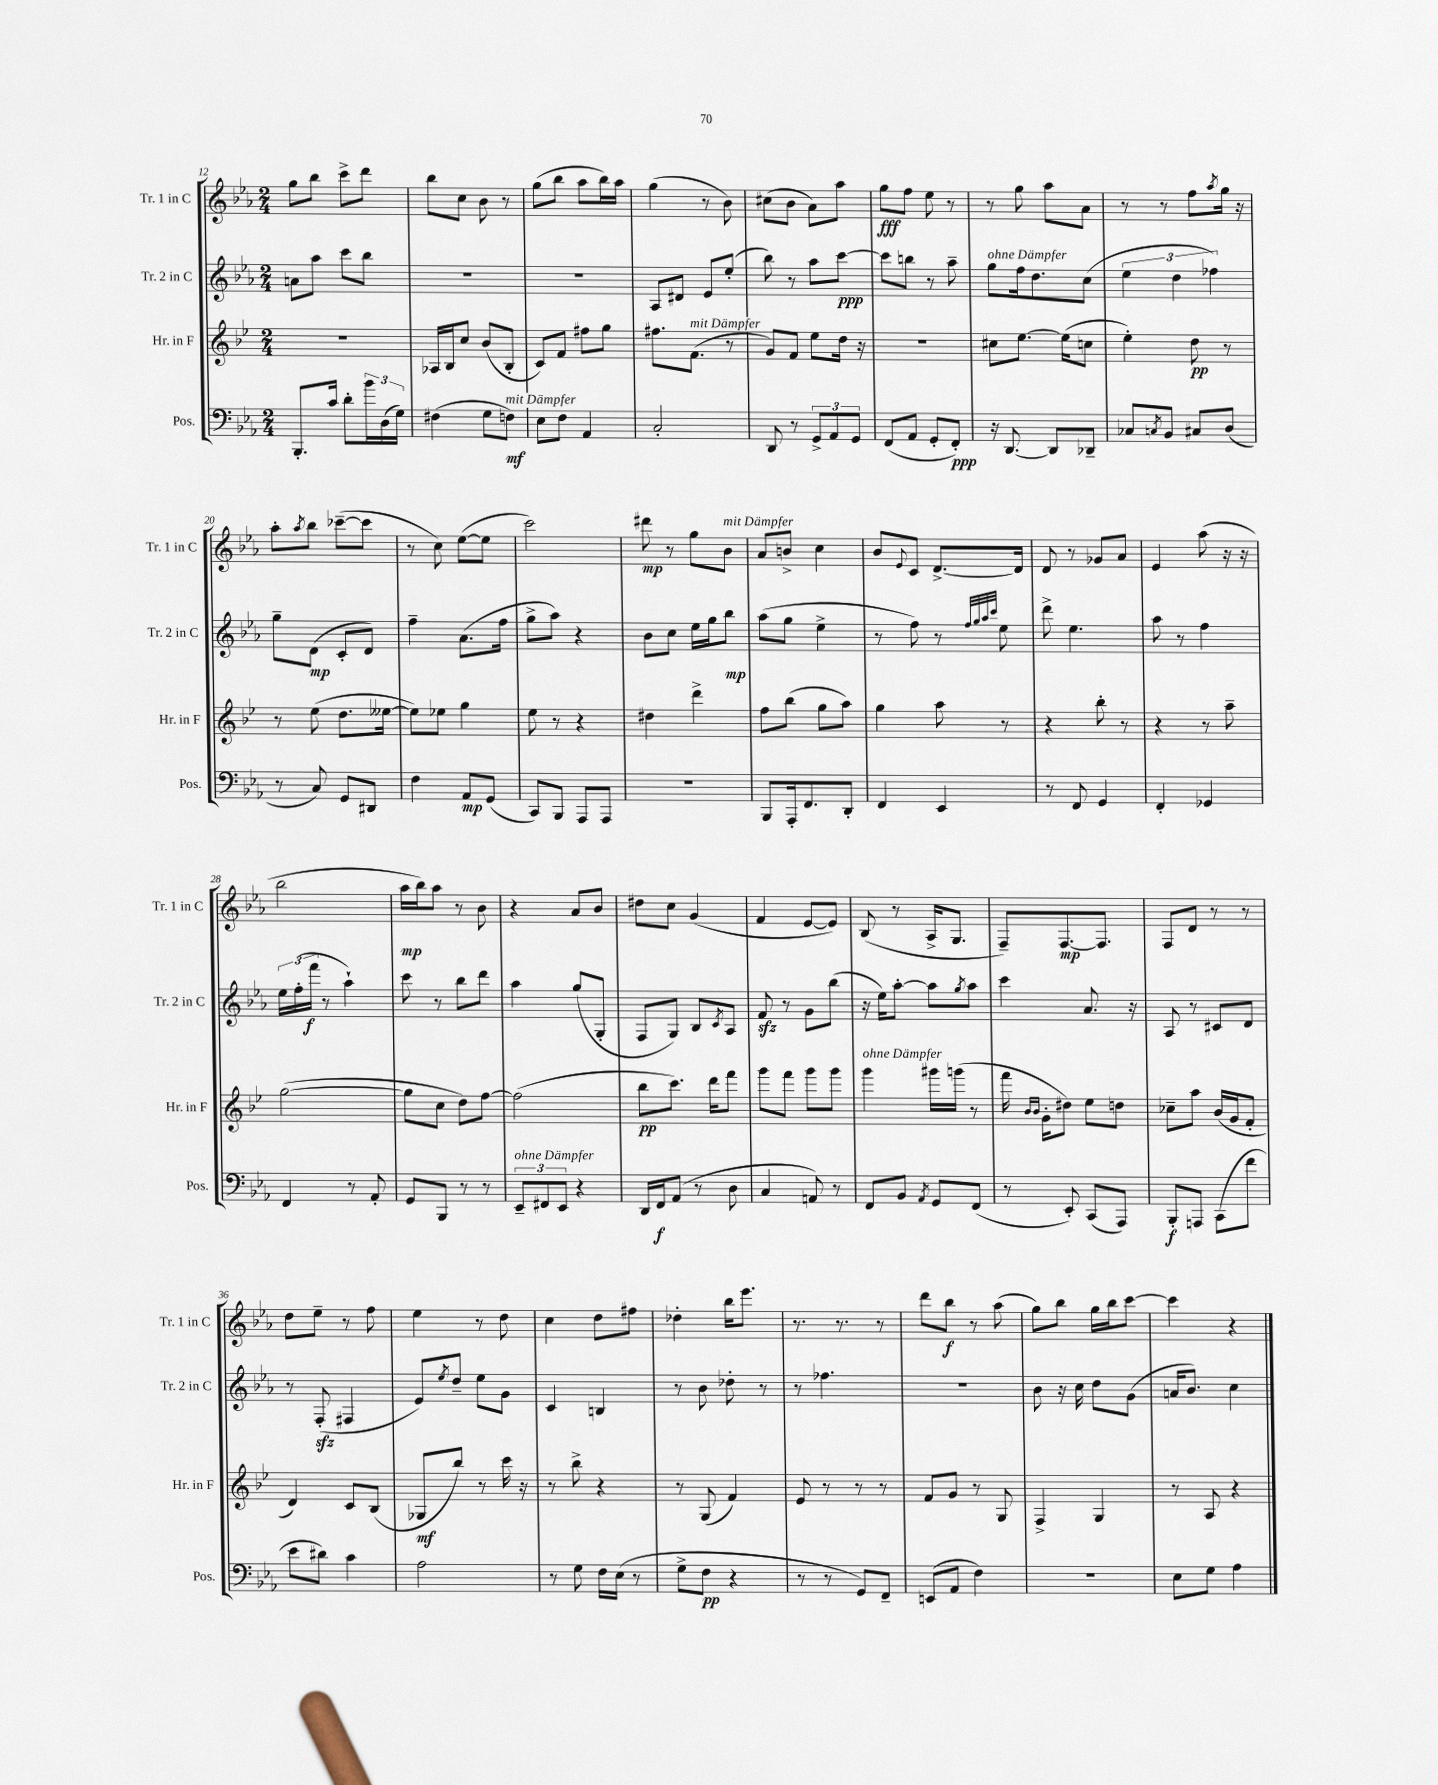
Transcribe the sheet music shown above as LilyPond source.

<<
\new StaffGroup <<
\new Staff = "s0" \with { instrumentName = "Tr. 1 in C" shortInstrumentName = "Tr. 1 in C" } {
    \clef treble \key ees \major \numericTimeSignature \time 2/4
    g''8 bes''8 c'''8-> d'''8 |
    bes''8 c''8 bes'8 r8 |
    g''8( bes''8 aes''8 bes''16) aes''16 |
    g''4( r8 bes'8) |
    cis''8( bes'8 aes'8) aes''8 |
    g''8\fff f''8 ees''8 r8 |
    r8 g''8 aes''8 aes'8 |
    r8 r8 f''8 \acciaccatura { aes''8 } g''16 r16 |
    aes''8-. \acciaccatura { aes''8 } bes''8 ces'''8~--( ces'''8 |
    r8 c''8) ees''8~( ees''8 |
    c'''2) |
    dis'''8\mp r8 g''8 bes'8^\markup { \italic "mit Dämpfer" } |
    aes'8 b'8-> c''4 |
    bes'8 \appoggiatura { ees'8 } c'8 d'8.~-> d'16 |
    d'8 r8 ges'8 aes'8 |
    ees'4 aes''8( r16 r16 |
    bes''2 |
    aes''16\mp bes''16) aes''8 r8 bes'8 |
    r4 aes'8 bes'8 |
    dis''8 c''8 g'4( |
    f'4 ees'8~ ees'8) |
    bes8( r8 aes16-> g8. |
    f8--) f8.~\mp f8. |
    f8 d'8 r8 r8 |
    d''8 ees''8-- r8 f''8 |
    ees''4 r8 d''8 |
    c''4 d''8 fis''8 |
    des''4-. bes''16 ees'''8. |
    r8. r8. r8 |
    d'''8 bes''8\f r8 aes''8( |
    g''8) bes''8 g''16 bes''16 c'''8~ |
    c'''4 r4 \bar "|." |
}
\new Staff = "s1" \with { instrumentName = "Tr. 2 in C" shortInstrumentName = "Tr. 2 in C" } {
    \clef treble \key ees \major \numericTimeSignature \time 2/4
    a'8 aes''8 c'''8 bes''8 |
    R2 |
    R2 |
    aes8 dis'8 ees'8 ees''8-.( |
    bes''8) r8 aes''8 c'''8~\ppp |
    c'''8 b''8 r8 aes''8-- |
    g''8^\markup { \italic "ohne Dämpfer" } f''16 d''8. c''8( |
    \tuplet 3/2 { ees''4 d''4 fes''4) } |
    g''8-- d'8\mp( c'8-. d'8) |
    f''4-- aes'8.( f''16 |
    g''8-> aes''8) r4 |
    bes'8 c''8 ees''16 g''16 bes''8\mp |
    aes''8( g''8 ees''4-> |
    r8 f''8) r8 \grace { f''32 g''32 aes''32 c'''32 } ees''8 |
    d'''8-> ees''4. |
    aes''8 r8 f''4 |
    \tuplet 3/2 { ees''16 f''16-.( f'''16\f } r8 aes''4-!) |
    c'''8 r8 bes''8 d'''8 |
    aes''4 g''8( g8-. |
    f8 g8) bes8 \acciaccatura { c'8 } aes8 |
    f'8\sfz r8 g'8 bes''8( |
    r16 ees''16) aes''8~-. aes''8 \acciaccatura { g''8 } aes''8 |
    c'''4 aes'8. r16 |
    aes8 r8 cis'8 d'8 |
    r8 f8-.\sfz( fis4 |
    ees'8) \acciaccatura { ees''8 } d''8-- ees''8 g'8 |
    c'4 b4 |
    r8 bes'8 des''8-. r8 |
    r8 fes''4. |
    R2 |
    bes'8 r16 c''16 d''8 g'8( |
    a'16 bes'8.) c''4 \bar "|." |
}
\new Staff = "s2" \with { instrumentName = "Hr. in F" shortInstrumentName = "Hr. in F" } {
    \clef treble \key bes \major \numericTimeSignature \time 2/4
    r2 |
    aes16 bes16 c''8 bes'8( bes8-. |
    c'8) f'8 fis''8 g''8 |
    fis''8. f'8.^\markup { \italic "mit Dämpfer" }( r8 |
    g'8) f'8 ees''8 d''16 r16 |
    R2 |
    cis''8 ees''8.~ ees''16( c''8 |
    ees''4-.) d''8\pp r8 |
    r8 ees''8( d''8. eeses''16~ |
    eeses''8) ees''8 g''4 |
    ees''8 r8 r4 |
    dis''4 d'''4-> |
    f''8 bes''8( g''8 a''8) |
    g''4 a''8 r8 |
    r4 bes''8-. r8 |
    r4 r8 a''8-- |
    g''2~( |
    g''8 c''8 d''8) f''8~ |
    f''2( |
    bes''8\pp c'''8.) d'''16 f'''8 |
    g'''8 f'''8 g'''8 g'''8 |
    g'''4^\markup { \italic "ohne Dämpfer" } gis'''16 g'''16( r8 |
    f'''16 \grace { bes'16 bes'16 } g'16-. dis''8) ees''8 d''8 |
    ces''8-- a''8 bes'16( g'16 f'8-. |
    d'4) c'8 bes8( |
    ges8\mf bes''8) r8 c'''16 r16 |
    r8 bes''8-> r4 |
    r8 g8( f'4) |
    ees'8 r8 r8 r8 |
    f'8 g'8 r8 g8 |
    f4-> g4 |
    r8 a8 r4 \bar "|." |
}
\new Staff = "s3" \with { instrumentName = "Pos." shortInstrumentName = "Pos." } {
    \clef bass \key ees \major \numericTimeSignature \time 2/4
    bes,,8.-. c'16 d'8-. \tuplet 3/2 { bes'16 d16( g16) } |
    fis4( g8 f8\mf^\markup { \italic "mit Dämpfer" }) |
    ees8 f8 aes,4 |
    c2-. |
    d,8 r8 \tuplet 3/2 { g,8-> aes,8 g,8 } |
    f,8( aes,8 g,8-. f,8-.\ppp) |
    r16 d,8.~ d,8 des,8-- |
    ces8 \acciaccatura { c8 } bes,8 cis8 d8( |
    r8 c8) g,8 dis,8 |
    f4 aes,8\mp g,8( |
    c,8) bes,,8 aes,,8 aes,,8 |
    r2 |
    bes,,8 aes,,16-. f,8. d,8-. |
    f,4 ees,4 |
    r8 f,8 g,4 |
    f,4-. ges,4 |
    f,4 r8 aes,8-. |
    g,8 bes,,8 r8 r8 |
    \tuplet 3/2 { ees,8--^\markup { \italic "ohne Dämpfer" } fis,8 ees,8 } r4 |
    d,16 f,16\f aes,8( r8 d8 |
    c4 a,8) r8 |
    f,8 bes,8 \acciaccatura { aes,8 } g,8 f,8( |
    r8 ees,8-.) c,8( aes,,8) |
    bes,,8-.\f a,,8 c,8( f'8 |
    ees'8 dis'8) c'4 |
    aes2 |
    r8 g8 f16 ees16( r8 |
    g8-> f8\pp r4 |
    r8 r8 g,8) f,8-- |
    e,8( aes,8 f4) |
    R2 |
    ees8 g8 aes4 \bar "|." |
}
>>
>>
\layout { \context { \Score currentBarNumber = #12 } }
